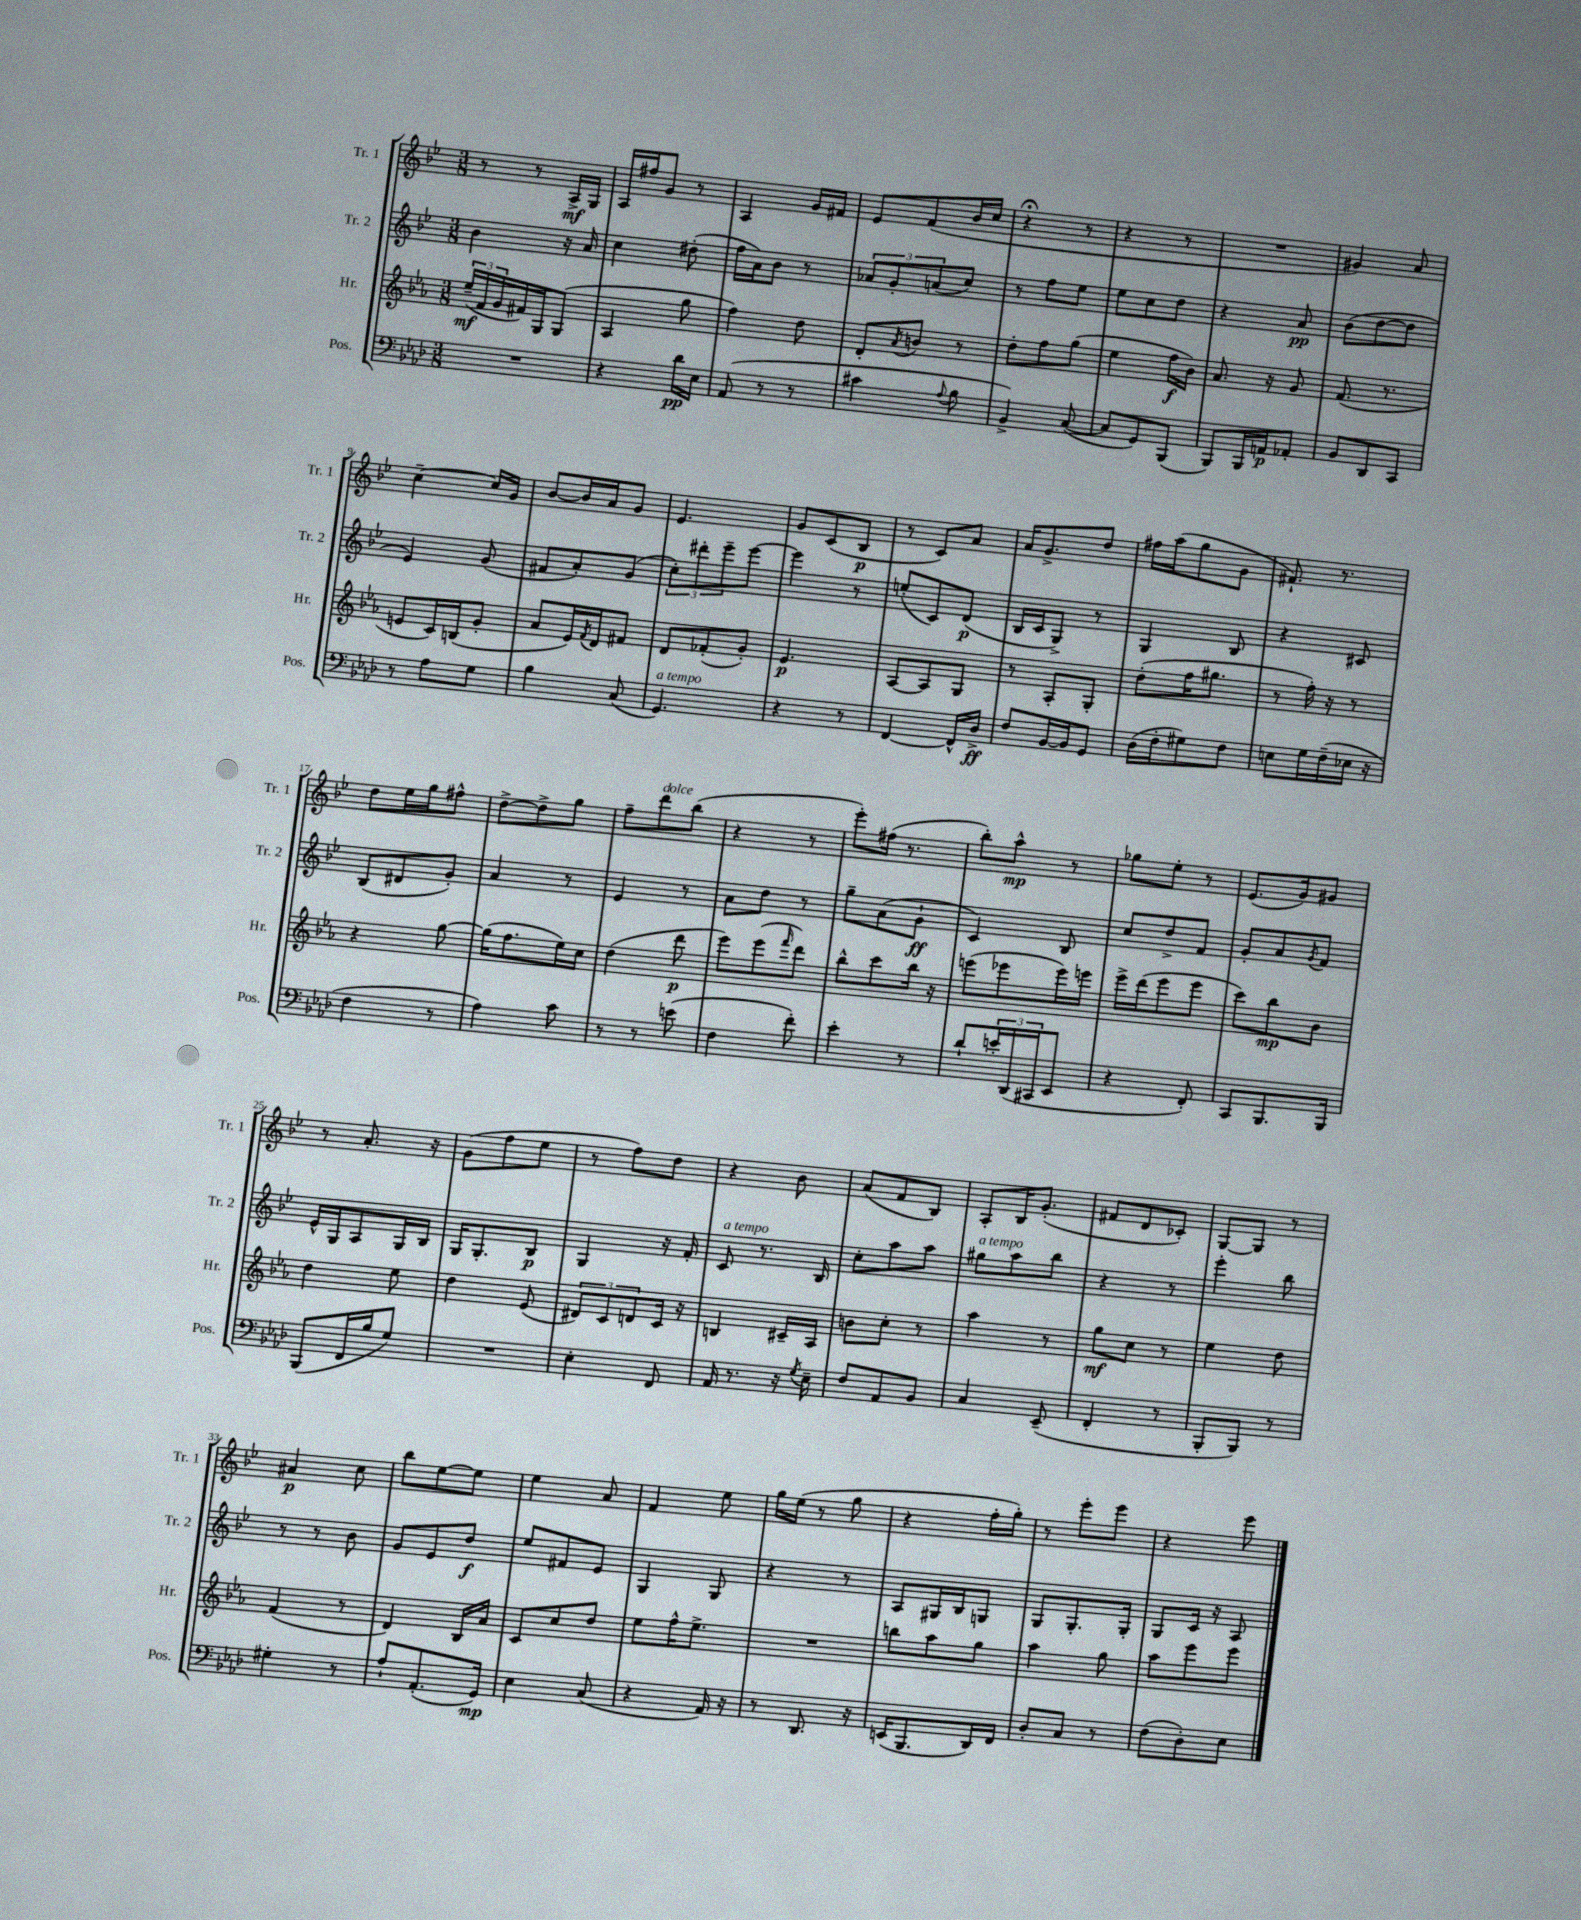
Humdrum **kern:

**kern	**dynam	**kern	**dynam	**kern	**dynam	**kern	**dynam
*part4	*part4	*part3	*part3	*part2	*part2	*part1	*part1
*staff4	*staff4	*staff3	*staff3	*staff2	*staff2	*staff1	*staff1
*I"Pos.	*	*I"Hr.	*	*I"Tr. 2	*	*I"Tr. 1	*
*I'Pos.	*	*I'Hr.	*	*I'Tr. 2	*	*I'Tr. 1	*
*clefF4	*	*clefG2	*	*clefG2	*	*clefG2	*
*k[b-e-a-d-]	*	*k[b-e-a-]	*	*k[b-e-]	*	*k[b-e-]	*
*M3/8	*	*M3/8	*	*M3/8	*	*M3/8	*
=1	=1	=1	=1	=1	=1	=1	=1
4.r	.	(24ee-~/LL	mf	4b-\	.	8r	.
.	.	24f/	.	.	.	.	.
.	.	24g/	.	.	.	.	.
.	.	16f#X/)	.	.	.	8r	.
.	.	16G/J	.	.	.	.	.
.	.	(8G/J	.	16r	.	16A^/LL	mf
.	.	.	.	16a/	.	16G/JJ	.
=2	=2	=2	=2	=2	=2	=2	=2
4r	.	4A-/	.	4cc\	.	16A/LL	.
.	.	.	.	.	.	16ff#X/J	.
.	.	.	.	.	.	8g/J	.
16d-\LL	pp	8gg\	.	(8dd#X'\	.	8r	.
16E-\JJ	.	.	.	.	.	.	.
=3	=3	=3	=3	=3	=3	=3	=3
(8AA-/	.	4ff\)	.	16ff\LL	.	4A/	.
.	.	.	.	16a\J)	.	.	.
8r	.	.	.	8b-\J	.	.	.
8r	.	8dd\	.	8r	.	16g/LL	.
.	.	.	.	.	.	16f#X/JJ	.
=4	=4	=4	=4	=4	=4	=4	=4
4c#X\	.	8d'/L	.	12a-X/L	.	8e-/L	.
.	.	.	.	12g'/	.	.	.
.	.	8qa-/	.	.	.	.	.
.	.	8bn/J	.	.	.	(8f/	.
.	.	.	.	(12an/	.	.	.
8qqA-/	.	.	.	.	.	.	.
8B-\	.	8r	.	8cc/J)	.	16b-/L	.
.	.	.	.	.	.	16cc/JJ	.
=5	=5	=5	=5	=5	=5	=5	=5
4BB-^/)	.	8dd'\L	.	8r	.	4r;<	.
.	.	8ff\	.	8ff\L	.	.	.
([8C/	.	(8gg\J	.	8ee-\J	.	8r	.
=6	=6	=6	=6	=6	=6	=6	=6
8C/L]	.	4ee-\	.	8ee-\L	.	4r	.
8GG/)	.	.	.	8cc\	.	.	.
(8BBB-/J	.	16ff\LL	f	8dd\J	.	8r	.
.	.	16b-\JJ)	.	.	.	.	.
=7	=7	=7	=7	=7	=7	=7	=7
8BBB-/L)	.	8.a-/	.	4r	.	4.r	.
16BBB-/L	.	.	.	.	.	.	.
16AAn/J	p	16r	.	.	.	.	.
8AA-X'/J	.	8g/	.	8a/	pp	.	.
=8	=8	=8	=8	=8	=8	=8	=8
8BB-/L	.	(8.f/	.	(8b-\L	.	4g#X/)	.
8DD-/	.	.	.	[8dd\	.	.	.
.	.	8.r	.	.	.	.	.
8CC/J	.	.	.	8dd\J]	.	8a/	.
!!LO:LB:g=z
=9	=9	=9	=9	=9	=9	=9	=9
8r	.	8en/L	.	4e-/)	.	[4cc~\	.
8A-\L	.	16c/L)	.	.	.	.	.
.	.	(16Bn/J	.	.	.	.	.
8G\J	.	8g'/J	.	(8g/	.	16cc/LL]	.
.	.	.	.	.	.	16g/JJ	.
=10	=10	=10	=10	=10	=10	=10	=10
4B-\	.	8a-/L	.	8f#X/L	.	[8b-/L	.
.	.	16e-/L)	.	8a'/)	.	16b-/L]	.
.	.	8qf/	.	.	.	.	.
.	.	16d/J	.	.	.	16a/J	.
(8C/	.	8f#X/J	.	(8g/J	.	8g/J	.
=11	=11	=11	=11	=11	=11	=11	=11
!LO:TX:a:i:t=a tempo	!	!	!	!	!	!	!
4.GG/)	.	8d/L	.	12cc'\L)	.	4.e-/	.
.	.	.	.	12ddd#X'\	.	.	.
.	.	(8f-X'/	.	.	.	.	.
.	.	.	.	12eee-~\	.	.	.
.	.	8g'/J)	.	[8eee-\J	.	.	.
=12	=12	=12	=12	=12	=12	=12	=12
4r	.	4.e-/	p	4eee-\]	.	8g/L	.
.	.	.	.	.	.	(8c/	.
8r	.	.	.	8r	.	8B-/J	p
=13	=13	=13	=13	=13	=13	=13	=13
[4FF/	.	[8A-/L	.	(8een'/L	.	8r	.
.	.	8A-/]	.	8c/)	.	8c/L)	.
16FF^^/LL]	.	8G/J	.	(8d/J	p	8a/J	.
16D-^/JJ	ff	.	.	.	.	.	.
=14	=14	=14	=14	=14	=14	=14	=14
8F/L	.	8r	.	16B-/LL	.	16a/KL	.
.	.	.	.	16c/J	.	8.g^/	.
[16BB-/L	.	8A-'/L	.	8G^/J)	.	.	.
16BB-/J]	.	.	.	.	.	.	.
8GG/J	.	8G'/J	.	8r	.	8dd/J	.
=15	=15	=15	=15	=15	=15	=15	=15
(16D-\LL	.	(8dd'\L	.	4G/	.	16ff#X\LL	.
16F'\J	.	.	.	.	.	(16aa\J	.
8G#X\)	.	16ff\K	.	.	.	8gg\	.
.	.	8.gg#X\J	.	.	.	.	.
8F\J	.	.	.	8B-/	.	8g\J	.
=16	=16	=16	=16	=16	=16	=16	=16
8En\L	.	8r	.	4r	.	8.f#X`/)	.
16G\L	.	16ff'\)	.	.	.	.	.
(16F~\	.	16r	.	.	.	8.r	.
16E-X\JJ	.	8r	.	8c#X/	.	.	.
16r	.	.	.	.	.	.	.
!!LO:LB:g=z
=17	=17	=17	=17	=17	=17	=17	=17
4F\	.	4r	.	(8B-/L	.	8dd\L	.
.	.	.	.	8d#X/	.	16ee-\L	.
.	.	.	.	.	.	16gg\J	.
8r	.	[8gg\	.	8g'/J)	.	8ff#X^^\J	.
=18	=18	=18	=18	=18	=18	=18	=18
4A-\)	.	(16gg\KL]	.	4a/	.	[8dd^\L	.
.	.	8.ff\	.	.	.	.	.
.	.	.	.	.	.	8dd^\]	.
8c\	.	16ee-\L)	.	8r	.	8gg\J	.
.	.	16cc\JJ	.	.	.	.	.
=19	=19	=19	=19	=19	=19	=19	=19
8r	.	(4dd\	.	4e-/	.	8ff~\L	.
!	!	!	!	!	!	!LO:TX:a:i:t=dolce	!
8r	.	.	.	.	.	8ddd\	.
(8en\	.	8ddd\	p	8r	.	(8bb-\J	.
=20	=20	=20	=20	=20	=20	=20	=20
4F\	.	8eee-\L)	.	8a\L	.	4r	.
.	.	(8eee-\	.	8dd\J	.	.	.
.	.	16qqfff/	.	.	.	.	.
8f'\)	.	8ddd\J)	.	8r	.	8r	.
=21	=21	=21	=21	=21	=21	=21	=21
4e-'\	.	8bb-^^\L	.	8gg~\L	.	8eee-'\L)	.
.	.	8ccc\	.	(8a\	.	(16ff#X\Jk	.
.	.	.	.	.	.	8.r	.
8r	.	16bb-\Jk	.	8g`\J	ff	.	.
.	.	16r	.	.	.	.	.
=22	=22	=22	=22	=22	=22	=22	=22
8d-`/L	.	(8eeen\L	.	4c/)	.	8bb-'\L)	.
24en'/L	.	8eee-X\	.	.	.	8aa^^\J	mp
(24DD-/	.	.	.	.	.	.	.
24CC#X/J	.	.	.	.	.	.	.
8EE-/J	.	16eee-\L)	.	8B-/	.	8r	.
.	.	16eeen\JJ	.	.	.	.	.
=23	=23	=23	=23	=23	=23	=23	=23
4r	.	16eee-^\LL	.	8cc/L	.	8gg-X\L	.
.	.	(16ddd\J	.	.	.	.	.
.	.	8eee-\	.	8dd^/	.	8ee-'\J	.
8FF'/)	.	8eee-\J	.	8f/J	.	8r	.
=24	=24	=24	=24	=24	=24	=24	=24
8CC/L	.	8ccc\L)	.	8g'/L	.	(8.e-/L	.
8.BBB-/	.	8bb-\	mp	8a/	.	.	.
.	.	.	.	.	.	16g/k)	.
.	.	.	.	8qg/	.	.	.
.	.	8b-\J	.	8f/J	.	8g#X/J	.
16BBB-/Jk	.	.	.	.	.	.	.
!!LO:LB:g=z
=25	=25	=25	=25	=25	=25	=25	=25
(8BBB-/L	.	4dd\	.	16e-^^/LL	.	8r	.
.	.	.	.	16G/J	.	.	.
16FF/L	.	.	.	8A/	.	8.a'/	.
16B-/J	.	.	.	.	.	.	.
8G/J)	.	8ee-\	.	16G/L	.	.	.
.	.	.	.	16B-/JJ	.	16r	.
=26	=26	=26	=26	=26	=26	=26	=26
4.r	.	4dd\	.	16G/KL	.	(8g\L	.
.	.	.	.	8.G'/	.	.	.
.	.	.	.	.	.	8ff\	.
.	.	(8e-/	.	8B-/J	p	8ee-\J	.
=27	=27	=27	=27	=27	=27	=27	=27
4E-'\	.	12d#X/L)	.	4G/	.	8r	.
.	.	12c/	.	.	.	.	.
.	.	.	.	.	.	8ff\L)	.
.	.	12dn/	.	.	.	.	.
8FF/	.	16c/Jk	.	16r	.	8dd\J	.
.	.	16r	.	16f'/	.	.	.
=28	=28	=28	=28	=28	=28	=28	=28
!	!	!	!	!LO:TX:a:i:t=a tempo	!	!	!
16AA-/	.	4Bn/	.	8c/	.	4r	.
8.r	.	.	.	.	.	.	.
.	.	.	.	8.r	.	.	.
16r	.	16c#X~/LL	.	.	.	8b-\	.
8qG/	.	.	.	.	.	.	.
16E-~\	.	16A-/JJ	.	16B-/	.	.	.
=29	=29	=29	=29	=29	=29	=29	=29
8F/L	.	8bn\L	.	8cc'\L	.	(8a/L	.
8AA-/	.	8cc'\J	.	8aa\	.	8f/	.
8BB-/J	.	8r	.	8aa\J	.	8B-/J)	.
=30	=30	=30	=30	=30	=30	=30	=30
!	!	!	!	!LO:TX:a:i:t=a tempo	!	!	!
4C/	.	4aa-\	.	8gg#X\L	.	8A'/L	.
.	.	.	.	8aa\	.	16B-/K	.
.	.	.	.	.	.	(8.g'/J	.
(8EE-~/	.	8r	.	8bb-\J	.	.	.
=31	=31	=31	=31	=31	=31	=31	=31
4FF'/	.	8gg\L	mf	4r	.	8f#X/L	.
.	.	8cc\J	.	.	.	8d/	.
8r	.	8r	.	8r	.	8c-X'/J)	.
=32	=32	=32	=32	=32	=32	=32	=32
8BBB-'/L	.	4ee-\	.	4eee-'\	.	[8G/L	.
8BBB-/J)	.	.	.	.	.	8G/J]	.
8r	.	8dd\	.	8bb-\	.	8r	.
!!LO:LB:g=z
=33	=33	=33	=33	=33	=33	=33	=33
4G#X'\	.	(4f/	.	8r	.	4a#X/	p
.	.	.	.	8r	.	.	.
8r	.	8r	.	8b-\	.	8cc\	.
=34	=34	=34	=34	=34	=34	=34	=34
8A-`/L	.	4d/)	.	8g/L	.	8bb-\L	.
(8.AA-'/	.	.	.	8e-/	.	[8ee-\	.
.	.	16B-/LL	.	8dd/J	f	8ee-\J]	.
16GG/Jk)	mp	16a-/JJ	.	.	.	.	.
=35	=35	=35	=35	=35	=35	=35	=35
4E-\	.	8c/L	.	8ee-/L	.	4ee-\	.
.	.	8cc/	.	8f#X/	.	.	.
(8C/	.	8dd/J	.	8e-/J	.	8a/	.
=36	=36	=36	=36	=36	=36	=36	=36
4r	.	8ee-\L	.	4G/	.	4f/	.
.	.	16ff^^\K	.	.	.	.	.
.	.	8.ee-^\J	.	.	.	.	.
16AA-/)	.	.	.	8G/	.	8ee-\	.
16r	.	.	.	.	.	.	.
=37	=37	=37	=37	=37	=37	=37	=37
8r	.	4.r	.	4r	.	16gg\LL	.
.	.	.	.	.	.	(16ee-\JJ	.
8.DD-/	.	.	.	.	.	8r	.
.	.	.	.	8r	.	8gg\	.
16r	.	.	.	.	.	.	.
=38	=38	=38	=38	=38	=38	=38	=38
(16EEn/KL	.	8bbn\L	.	8A/L	.	4r	.
8.BBB-/	.	.	.	.	.	.	.
.	.	8aa-\	.	16G#X/L	.	.	.
.	.	.	.	16B-/J	.	.	.
16DD-/L)	.	8gg\J	.	8Gn/J	.	16ff'\LL	.
16FF/JJ	.	.	.	.	.	16gg'\JJ)	.
=39	=39	=39	=39	=39	=39	=39	=39
8D-'/L	.	4aa-\	.	8G/L	.	8r	.
8C/J	.	.	.	8.G'/	.	8eee-'\L	.
8r	.	8gg\	.	.	.	8eee-\J	.
.	.	.	.	16G'/Jk	.	.	.
=40	=40	=40	=40	=40	=40	=40	=40
(8F\L	.	8aa-\L	.	8G/L	.	4r	.
8D-'\)	.	8eee-\	.	16c/Jk	.	.	.
.	.	.	.	16r	.	.	.
8E-\J	.	8eee-\J	.	8A/	.	8eee-\	.
==	==	==	==	==	==	==	==
*-	*-	*-	*-	*-	*-	*-	*-
